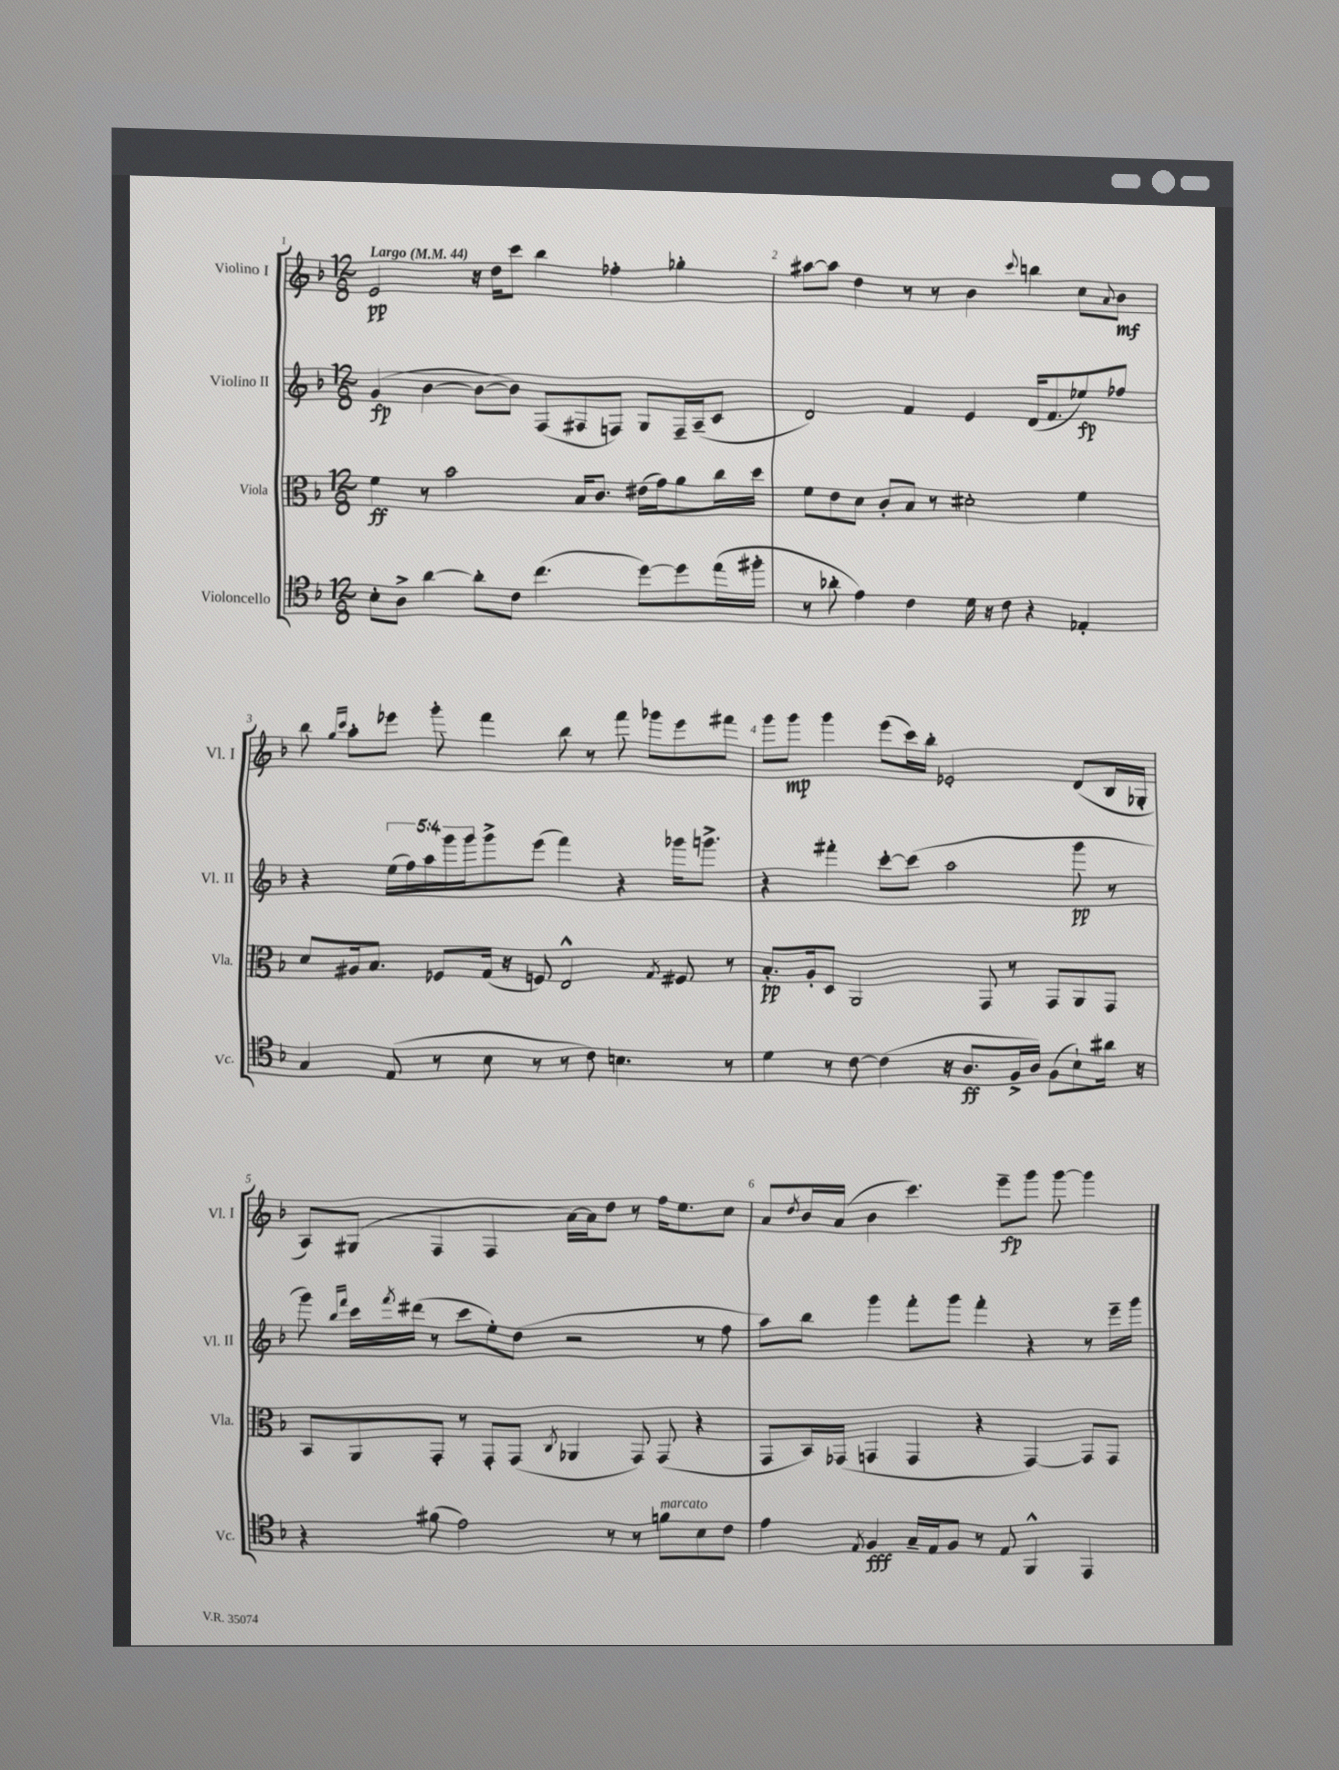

**kern	**dynam	**kern	**dynam	**kern	**dynam	**kern	**dynam
*part4	*part4	*part3	*part3	*part2	*part2	*part1	*part1
*staff4	*staff4	*staff3	*staff3	*staff2	*staff2	*staff1	*staff1
*I"Violoncello	*	*I"Viola	*	*I"Violino II	*	*I"Violino I	*
*I'Vc.	*	*I'Vla.	*	*I'Vl. II	*	*I'Vl. I	*
*clefC4	*	*clefC3	*	*clefG2	*	*clefG2	*
*k[b-]	*	*k[b-]	*	*k[b-]	*	*k[b-]	*
*M12/8	*	*M12/8	*	*M12/8	*	*M12/8	*
*MM44	*	*MM44	*	*MM44	*	*MM44	*
=1	=1	=1	=1	=1	=1	=1	=1
!	!	!	!	!	!	!LO:TX:a:B:t=Largo	!
8B-'\L	.	4f\	ff	(4g/	fp	2e/	pp
8A^\J	.	.	.	.	.	.	.
[4a\	.	8r	.	[4b-\	.	.	.
.	.	2b-\	.	.	.	.	.
8a'\L]	.	.	.	8b-\L_	.	16r	.
.	.	.	.	.	.	16dd\KL	.
8c\J	.	.	.	8b-\J])	.	8ccc\J	.
(4.cc\	.	.	.	(8F/L	.	4bb-\	.
.	.	16B-/KL	.	8F#X/	.	.	.
.	.	8.c/J	.	.	.	.	.
.	.	.	.	8Fn/J)	.	4ff-X'\	.
[8dd\L)	.	(16e#X\LL	.	8G/L	.	.	.
.	.	16g\J)	.	.	.	.	.
8dd\]	.	8a\	.	16F~/L	.	4gg-X'\	.
.	.	.	.	(16A~/J	.	.	.
(16ee\L	.	16cc\L	.	8c/J	.	.	.
16ff#X'\JJ	.	16dd\JJ	.	.	.	.	.
=2	=2	=2	=2	=2	=2	=2	=2
8r	.	8f\L	.	2d/)	.	[8aa#X\L	.
8a-X'\	.	8e\	.	.	.	8aa#\J]	.
4e\)	.	8d\J	.	.	.	4dd\	.
.	.	8c'/L	.	.	.	.	.
4c\	.	8B-/J	.	4f/	.	8r	.
.	.	8r	.	.	.	8r	.
16d\	.	2d#X'\	.	4e/	.	4b-\	.
16r	.	.	.	.	.	.	.
8c\	.	.	.	.	.	.	.
.	.	.	.	.	.	8qqccc/	.
4r	.	.	.	(16d/KL	.	4bbn\	.
.	.	.	.	8.f/	.	.	.
4E-X'/	.	4f\	.	8ee-X/)	fp	8cc\L	.
.	.	.	.	.	.	8qqa/	.
.	.	.	.	8ff-X/J	.	8b-\J	mf
!!LO:LB:g=z
=3	=3	=3	=3	=3	=3	=3	=3
4G/	.	8d/L	.	4r	.	8bb-\	.
.	.	.	.	.	.	16qqgg/LL	.
.	.	.	.	.	.	16qqccc/JJ	.
.	.	16A#X/k	.	.	.	8aa'\L	.
.	.	8.B-/J	.	.	.	.	.
(8E/	.	.	.	(20ee\LL	.	8eee-X\J	.
.	.	.	.	20ff\)	.	.	.
.	.	.	.	20aa\	.	.	.
8r	.	8F-X/L	.	.	.	8ggg'\	.
.	.	.	.	20ggg\	.	.	.
.	.	.	.	20ggg\J	.	.	.
8B-\	.	(16G/Jk	.	8ggg^\	.	4fff\	.
.	.	16r	.	.	.	.	.
8r	.	8Fn/)	.	(8eee\J	.	.	.
8r	.	2E^^/	.	4fff\)	.	8bb-\	.
8c\)	.	.	.	.	.	8r	.
4.Bn\	.	.	.	4r	.	8fff\	.
.	.	.	.	.	.	8ggg-X\L	.
.	.	8qG/	.	.	.	.	.
.	.	8F#X/	.	16ggg-X\KL	.	8eee-\	.
.	.	.	.	8.gggn^\J	.	.	.
8r	.	8r	.	.	.	8fff#X\J	.
=4	=4	=4	=4	=4	=4	=4	=4
4d\	.	8.B-'/L	pp	4r	.	8ggg\L	.
.	.	.	.	.	.	8ggg\J	mp
.	.	16A'/k	.	.	.	.	.
8r	.	8D/J	.	4fff#X'\	.	4ggg\	.
[8c\	.	2AA/	.	.	.	.	.
(4c\]	.	.	.	[8ccc'\L	.	(8eee\L	.
.	.	.	.	(8ccc\J]	.	16ccc\L)	.
.	.	.	.	.	.	16bb-'\JJ	.
16r	.	.	.	2aa\	.	2e-X'/	.
8.A/L	ff	.	.	.	.	.	.
.	.	8GG/	.	.	.	.	.
16F^/L	.	8r	.	.	.	.	.
16A/JJ)	.	.	.	.	.	.	.
(8F\L	.	8GG/L	.	.	.	.	.
8B-`\)	.	8AA/	.	8ggg\	pp	(8d/L	.
16a#X\Jk	.	8GG/J	.	8r	.	16B-/L	.
16r	.	.	.	.	.	16G-X'/JJ	.
!!LO:LB:g=z
=5	=5	=5	=5	=5	=5	=5	=5
4r	.	8BB-/L	.	8ggg\)	.	8A/L)	.
.	.	.	.	16qqbb-/LL	.	.	.
.	.	.	.	16qqfff/JJ	.	.	.
.	.	8AA/	.	16ccc\LL	.	(8G#X/J	.
.	.	.	.	8qfff/	.	.	.
.	.	.	.	(16ddd#X\JJ	.	.	.
(8f#X\	.	8GG'/J	.	8r	.	4F/	.
2e\)	.	8r	.	8ccc\L	.	.	.
.	.	8GG'/L	.	8ee'\)	.	4F/	.
.	.	(8GG/J	.	(8dd\J	.	.	.
.	.	8qC/	.	.	.	.	.
.	.	4AA-X/	.	2r	.	[16a\LL)	.
.	.	.	.	.	.	16a\J]	.
8r	.	.	.	.	.	8dd\J	.
8r	.	8GG/)	.	.	.	8r	.
!LO:TX:a:i:t=marcato	!	!	!	!	!	!	!
8fn\L	.	(8GG/	.	.	.	16ff\KL	.
.	.	.	.	.	.	8.ee\	.
8B-\	.	4r	.	8r	.	.	.
8c\J	.	.	.	8ff\	.	8cc\J	.
=6	=6	=6	=6	=6	=6	=6	=6
4e\	.	8GG/L	.	8aa\L)	.	8a/L	.
.	.	.	.	.	.	8qdd/	.
.	.	16BB-/L)	.	8bb-\J	.	16b-/L	.
.	.	(16GG-X/JJ	.	.	.	(16a/JJ	.
8qE/	.	.	.	.	.	.	.
4F/	fff	4GGn/	.	4ggg\	.	4b-\	.
16G~/LL	.	4GG/	.	8fff'\L	.	4.ccc\)	.
16E/J	.	.	.	.	.	.	.
8F/J	.	.	.	8ggg\J	.	.	.
8r	.	4r	.	4fff'\	.	.	.
8E/	.	.	.	.	.	8eee~\L	fp
4FF^^/	.	[4GG/)	.	4r	.	8ggg\J	.
.	.	.	.	.	.	[8ggg\	.
4EE/	.	8GG/L]	.	8r	.	4ggg\]	.
.	.	8GG/J	.	16eee~\LL	.	.	.
.	.	.	.	16ggg\JJ	.	.	.
==	==	==	==	==	==	==	==
*-	*-	*-	*-	*-	*-	*-	*-
